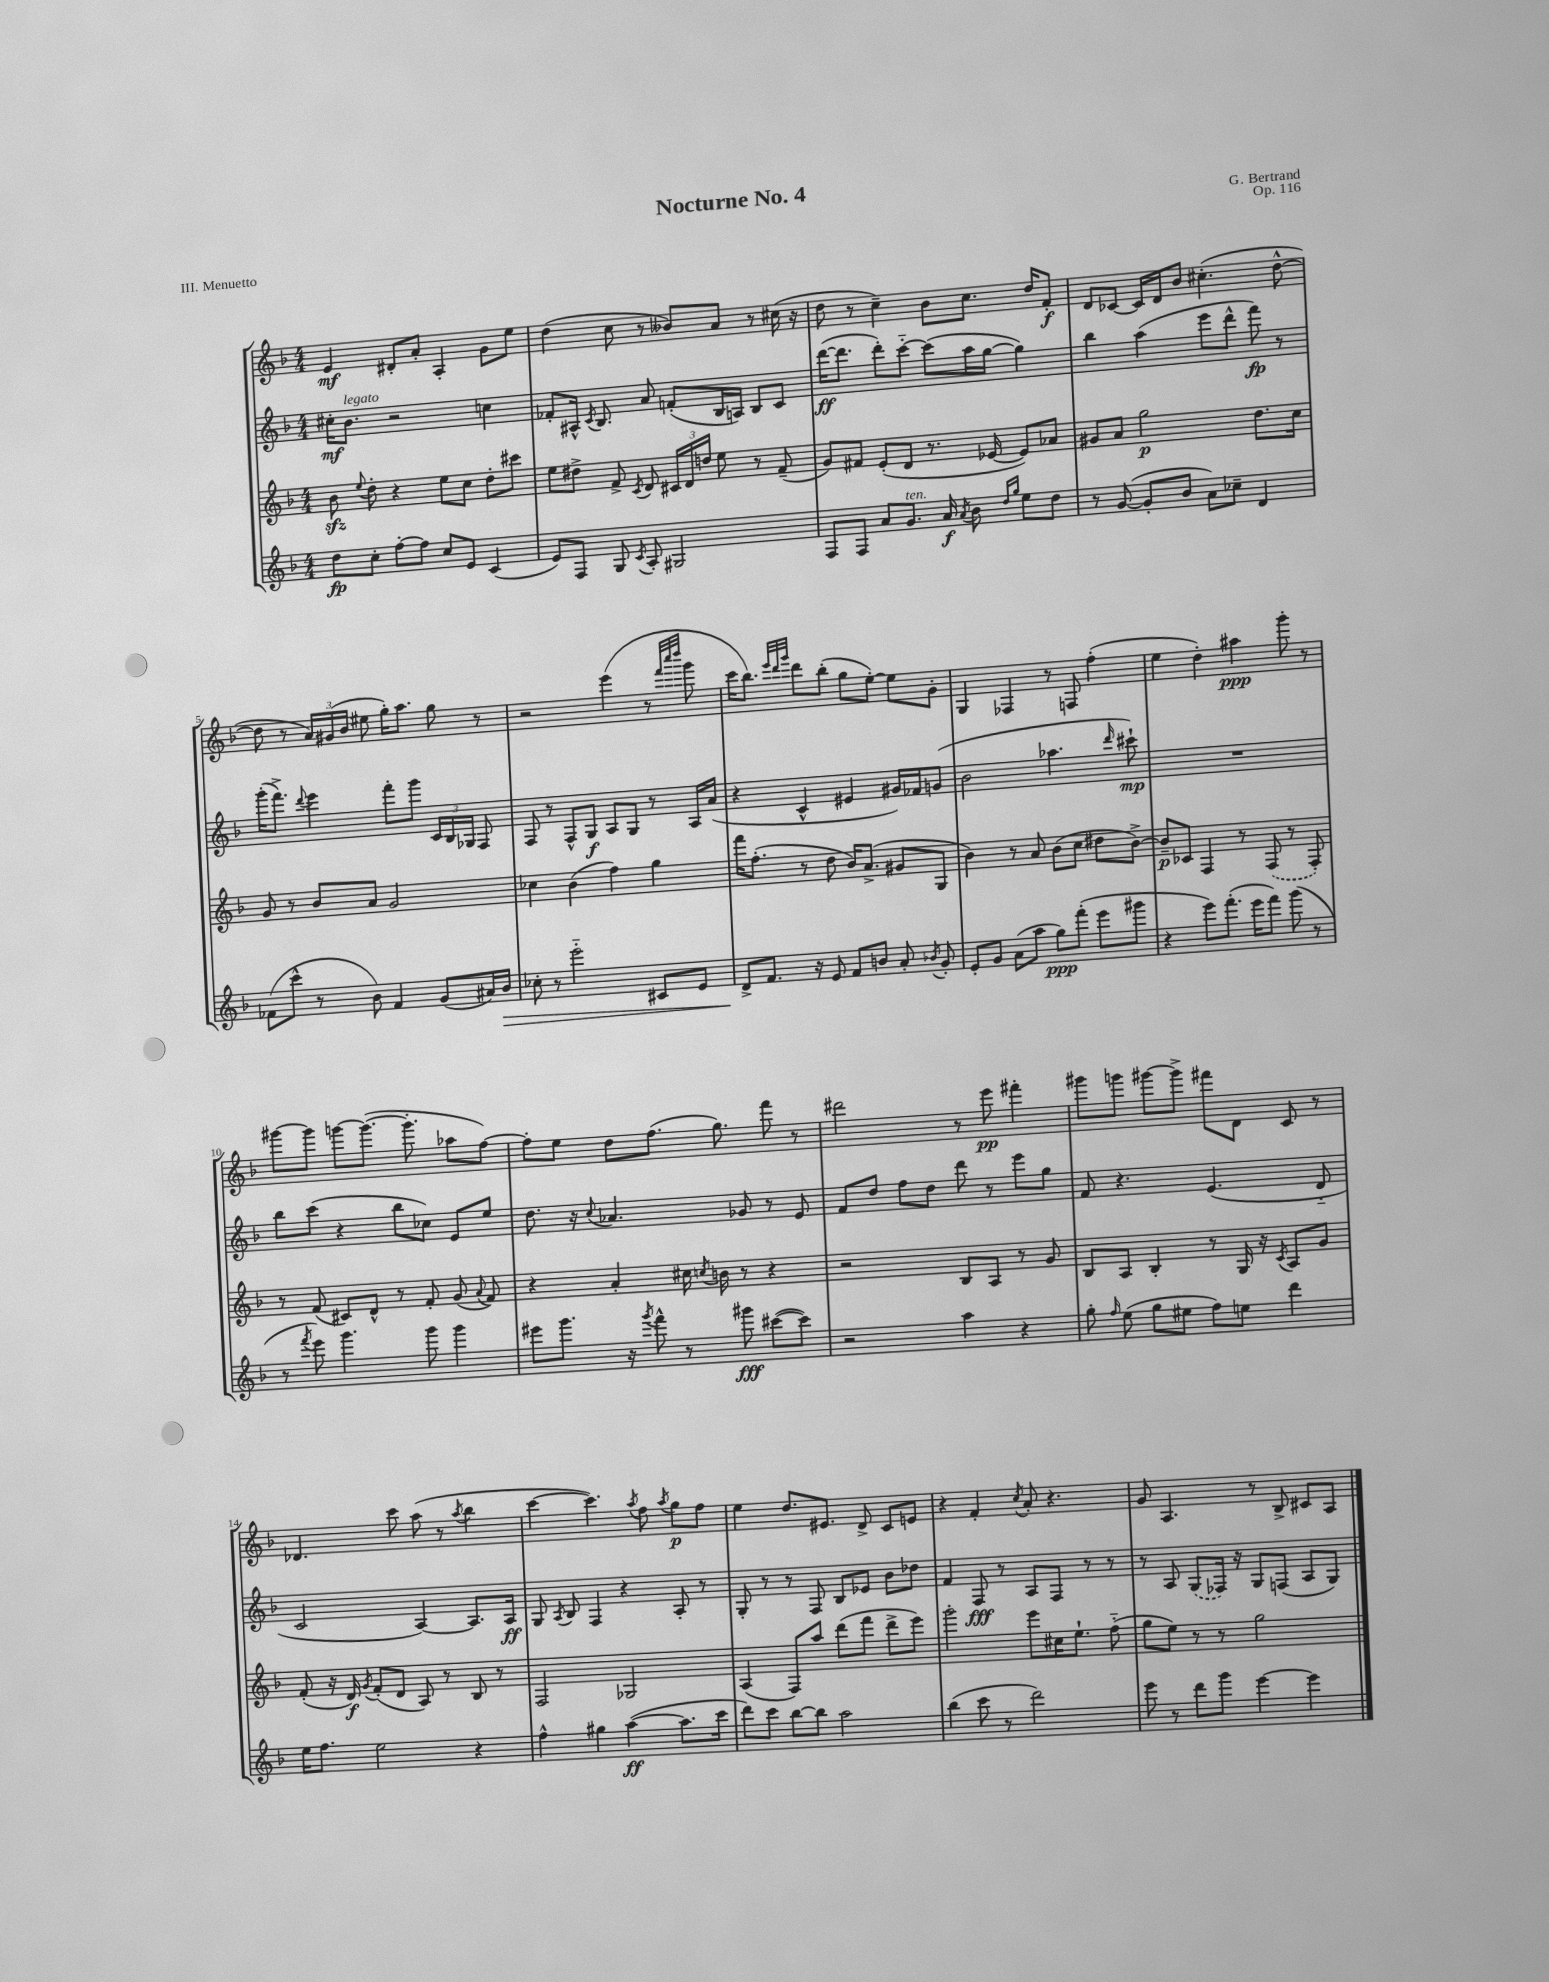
\header { title = "Nocturne No. 4" composer = "G. Bertrand" opus = "Op. 116" piece = "III. Menuetto" }
<<
\new StaffGroup <<
\new Staff = "s0" {
    \clef treble \key f \major \numericTimeSignature \time 4/4
    \autoBeamOff e'4\mf dis'8[-. a'8]-. a4-. g'8[ e''8] |
    d''4( c''8 r8 beses'8[) a'8] r8 cis''16( r16 |
    d''8 r8 c''4--) bes'8[ c''8.] d''16[ f'8]-.\f |
    d'8[ ces'8]~ ces'16[ d'16 bes'8] cis''4.-.( d''8~-^ |
    d''8 r8 \tuplet 3/2 { a'16[) gis'16( bes'16] } eis''8 g''16[-.) a''8.] g''8 r8 |
    r2 e'''4( r8 \grace { f'''32[ c''''32 d''''32] } g'''8 |
    c'''16[ bes''8.]) \grace { e'''32[ d'''32 g'''32] } d'''8[ bes''8]-.( g''8[ e''8]~-.) e''8[ g'8]-. |
    g4 fes4 r8 f8 f''4-.( |
    e''4 d''4-.) ais''4\ppp g'''8-. r8 |
    gis'''8[~ gis'''8] g'''8[~ g'''8.]~( g'''8.-. aes''8[ f''8]~) |
    f''8[-. e''8] d''8[ f''8.]( g''8.) f'''8 r8 |
    dis'''2 r8 e'''8\pp fis'''4-. |
    gis'''8[ g'''8] gis'''8[~ gis'''8]-> fis'''8[ d'8] c'8 r8 |
    des'4. c'''8 a''8( r8 \acciaccatura { a''8 } bes''4 |
    c'''4~ c'''4.) \acciaccatura { a''8 } f''8 \acciaccatura { a''8 } g''8[\p f''8] |
    e''4 d''8.[ eis'8.] d'8-> c'8[ e'8] |
    r4 f'4-. \acciaccatura { c''8 } a'8-. r4. |
    g'8 a4. r8 bes8-> cis'8[ a8] \bar "|." |
}
\new Staff = "s1" {
    \clef treble \key f \major \numericTimeSignature \time 4/4
    \autoBeamOff cis''16[-.\mf bes'8.]^\markup { \italic "legato" } r2 c''4 |
    fes'8[-. ais16]-^ \acciaccatura { c'8 } bes8. a'8 f'8[-.( bes16 a16]) bes8[ c'8] |
    d'''16[~\ff( d'''8.] d'''8[-.) c'''8]~-_ c'''8[( a''16 g''16]~ g''4) |
    bes''4 a''4( e'''8[ d'''8]-^ f'''8\fp) r8 |
    g'''16[-.( f'''8.]->) \appoggiatura { d'''8 } e'''4 f'''8[-. g'''8] \tuplet 3/2 { c'16[ bes16 ges16] } f8 |
    f8 r8 f8[-^ g8]\f a8[ g8] r8 a16[ a'16]( |
    r4 c'4-^ eis'4 gis'16[) fes'16 g'8]( |
    bes'2 aes''4. \grace { d'''16 } cis'''8-!\mp) |
    R1 |
    bes''8[ c'''8]( r4 bes''8[ ces''8]) e'8[ e''8] |
    d''8. r16 \appoggiatura { c''8 } aes'4. ges'8 r8 e'8 |
    f'8[ d''8] f''8[ d''8] d'''8 r8 e'''8[ g''8] |
    f'8 r4. e'4.( d'8-_ |
    c'2 a4~) a8.[ a16]\ff |
    g8 \acciaccatura { a8 } bes8 f4 r4 a8-. r8 |
    g8-. r8 r8 f8 bes8[ ees'8] bes'8[ des''8] |
    f'4 f8\fff r8 a8[ f8] r8 r8 |
    r8 a8 \once \slurDashed g8[( fes16]) r16 g8[ f8]( a8[ g8]) \bar "|." |
}
\new Staff = "s2" {
    \clef treble \key f \major \numericTimeSignature \time 4/4
    \autoBeamOff bes'8\sfz \appoggiatura { e''8 } d''8-. r4 e''8[ c''8] d''8[-. cis'''8] |
    e''8[ dis''8]-> f'8-> \acciaccatura { c'8 } d'8 \tuplet 3/2 { cis'16[ d'16 d''16] } e''8 r8 f'8--( |
    g'8[) fis'8] e'8[-.( d'8] r8. ees'16~ ees'8[) aes'8] |
    gis'8[ a'8] g''2\p d''8.[ c''16] |
    g'8 r8 bes'8[ a'8] g'2 |
    ces''4 bes'4( f''4) g''4 |
    f'''16[ f''8.]-.( r8 d''8 bes'16[) a'8.]->( gis'8[ g8] |
    bes'4) r8 a'8 bes'8[( c''8] dis''8[ bes'8]~->) |
    bes'8[--\p ces'8] f4 r8 \once \slurDashed f8( r8 f8-.) |
    r8 f'8( cis'8[) d'8]-^ r8 f'8-. g'8( \appoggiatura { a'8 } f'8) |
    r4 a'4-. cis''16 \acciaccatura { c''8 } b'16 r8 r4 |
    r2 bes8[ a8] r8 g'8 |
    bes8[ a8] bes4-. r8 g16 r16 \acciaccatura { c'8 } a8[ g'8] |
    f'8-.( r16 d'16\f) \acciaccatura { g'8 } f'8[-.( d'8] a8) r8 bes8 r8 |
    f2 ges2 |
    a4( f8[) a''8] d'''8[( f'''8] d'''8[-> e'''8]) |
    g'''2-. e'''8[ cis''16 e''8.]-! f''8-_( |
    g''8[ e''8]) r8 r8 g''2 \bar "|." |
}
\new Staff = "s3" {
    \clef treble \key f \major \numericTimeSignature \time 4/4
    \autoBeamOff d''8[\fp c''8]-. f''8[~-. f''8] c''8[ e'8] c'4( |
    e'8[) f8] g8 \acciaccatura { c'8 } a8-. gis2 |
    f8[ f8] a'8[ g'8.]^\markup { \italic "ten." } a'16\f \acciaccatura { a'8 } bes'8 \grace { d''16[ g''16] } e''8[ d''8] |
    r8 g'8~( g'8[-. bes'8] a'8[) ces''8]-- d'4 |
    fes'8[( c'''8]-^ r8 bes'8) fes'4 g'8[( ais'16) bes'16]\> |
    ces''8-. r8 e'''2-_ cis'8[ e'8] |
    d'8[->\! f'8.] r16 e'8 f'8[ b'8] a'8-. \acciaccatura { bes'8 } g'8-. |
    e'8[-. g'8] a'8[( a''8] g''8[\ppp) f'''8]-.( e'''8[ gis'''8] |
    r4 e'''8[) f'''8.]-.( e'''16[ f'''8]) g'''8( r8 |
    r8 \acciaccatura { f'''8 } e'''8) g'''4. g'''8 g'''4 |
    eis'''8[ g'''8.] r16 \acciaccatura { g'''8 } f'''8-^ r8 gis'''8\fff cis'''8[~( cis'''8]) |
    r2 a''4 r4 |
    g''8-. \grace { f''16 } e''8( g''8[ eis''8] f''8[) e''8] d'''4 |
    e''16[ f''8.] e''2 r4 |
    f''4-^ gis''4 a''4~\ff( a''8.[ c'''16] |
    d'''8[) c'''8] bes''8[~ bes''8] a''2 |
    bes''4( c'''8 r8 d'''2) |
    e'''8 r8 d'''8[ g'''8] e'''4~ e'''4 \bar "|." |
}
>>
>>
